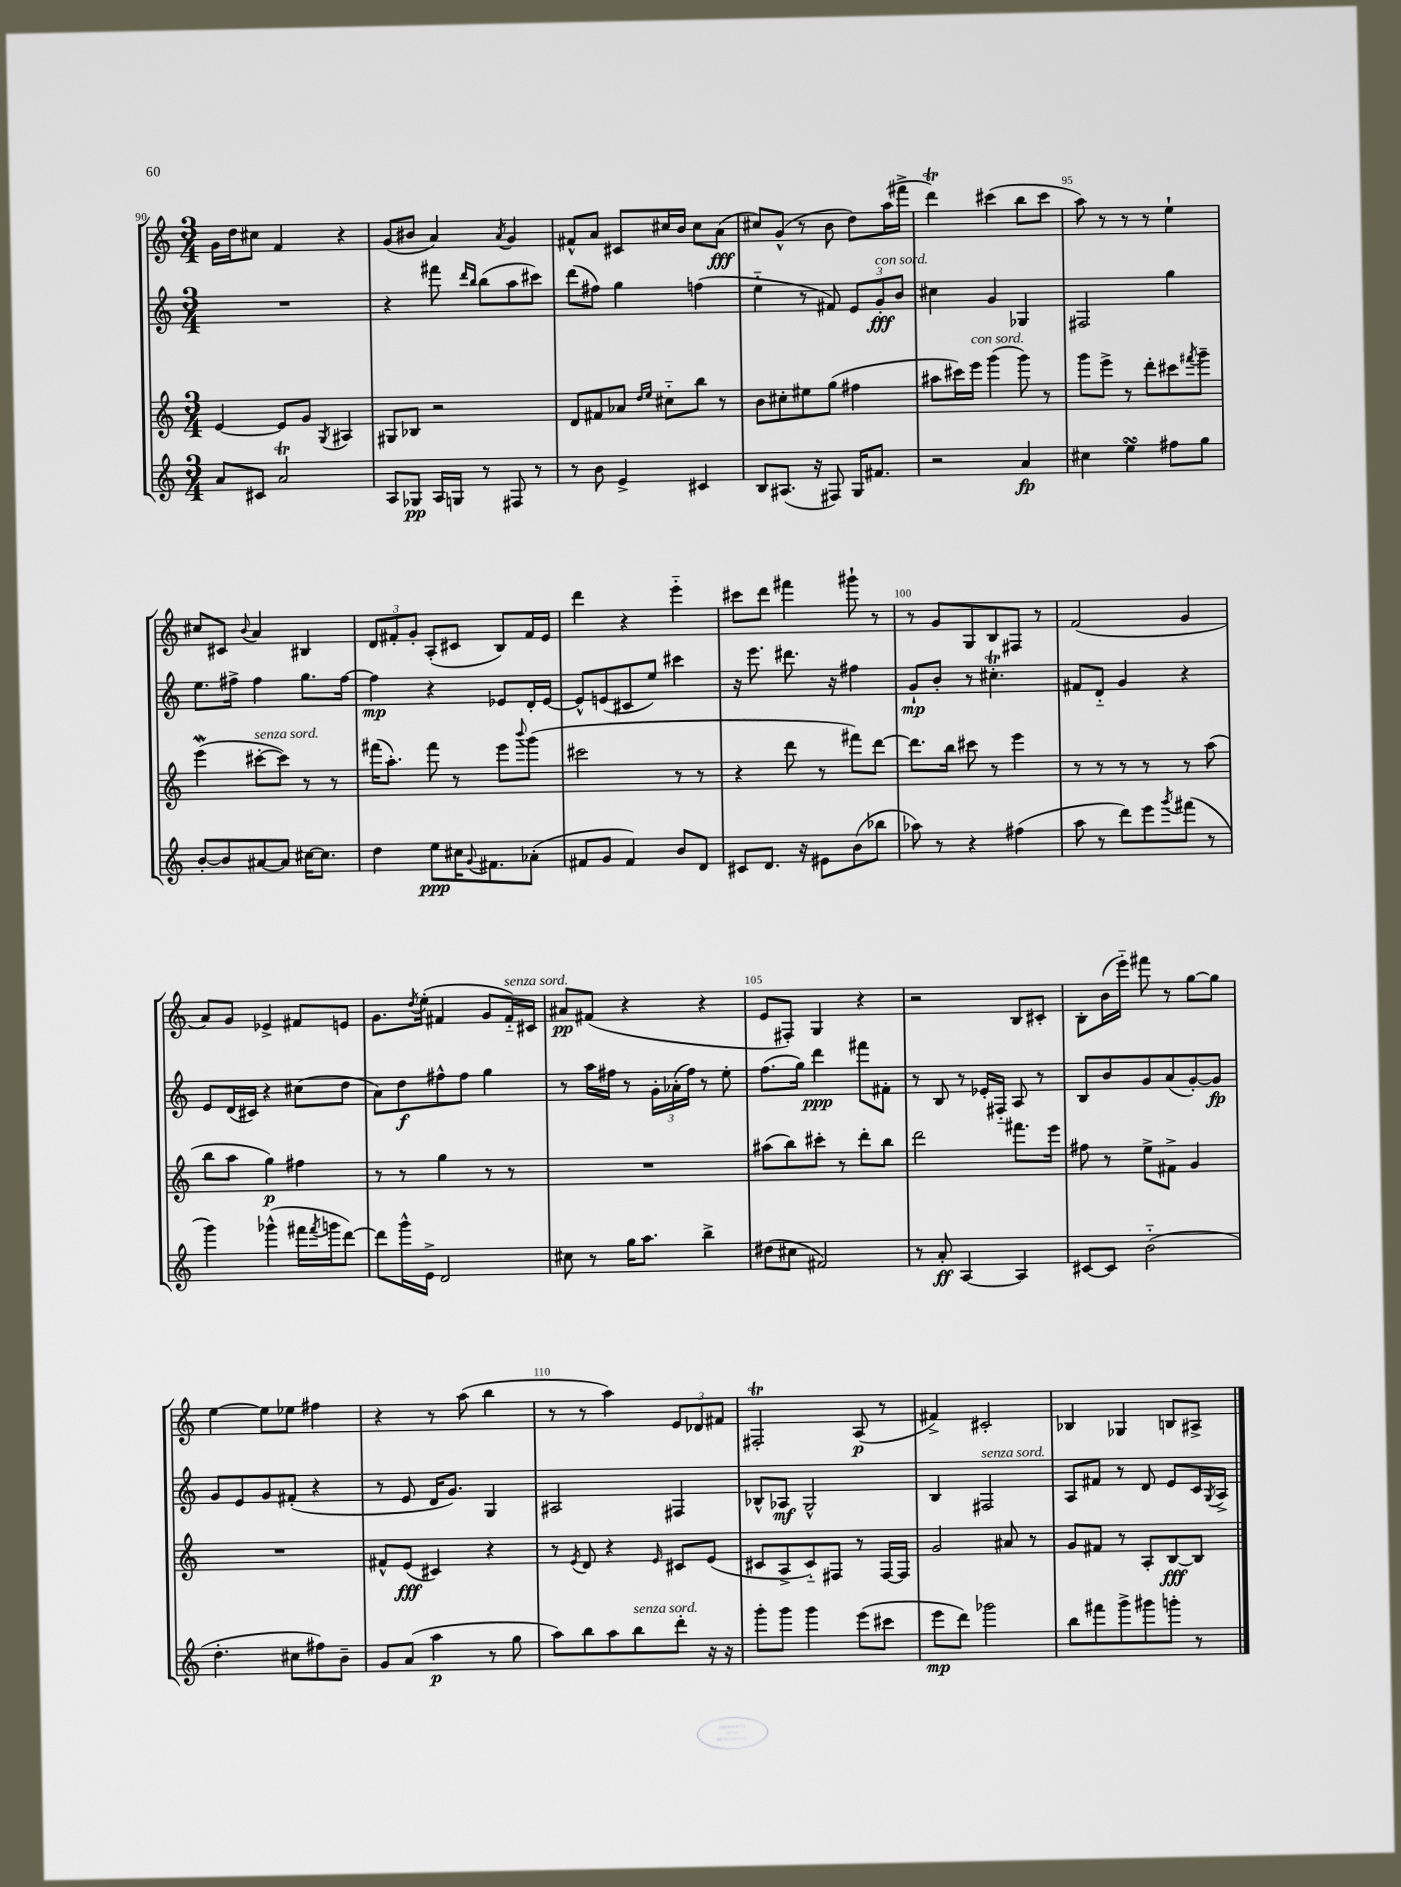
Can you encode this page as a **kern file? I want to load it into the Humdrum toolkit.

**kern	**dynam	**kern	**dynam	**kern	**dynam	**kern	**dynam
*part4	*part4	*part3	*part3	*part2	*part2	*part1	*part1
*staff4	*staff4	*staff3	*staff3	*staff2	*staff2	*staff1	*staff1
*clefG2	*	*clefG2	*	*clefG2	*	*clefG2	*
*k[]	*	*k[]	*	*k[]	*	*k[]	*
*M3/4	*	*M3/4	*	*M3/4	*	*M3/4	*
=90	=90	=90	=90	=90	=90	=90	=90
8a/L	.	[4e/	.	2.r	.	16g\LL	.
.	.	.	.	.	.	16dd\J	.
8c#X/J	.	.	.	.	.	8cc#X\J	.
2aT/	.	8e/L]	.	.	.	4f/	.
.	.	8g/J	.	.	.	.	.
.	.	8qG/	.	.	.	.	.
.	.	4A#X/	.	.	.	4r	.
=91	=91	=91	=91	=91	=91	=91	=91
8A/L	.	8G#X/L	.	4r	.	(8g/L	.
8G-X/J	pp	8B-X/J	.	.	.	8b#X/J	.
16A/LL	.	2r	.	8fff#X\	.	4a/)	.
16Gn/JJ	.	.	.	.	.	.	.
.	.	.	.	16qqddd/LL	.	.	.
.	.	.	.	16qqbb/JJ	.	.	.
8r	.	.	.	(8bb\L	.	.	.
.	.	.	.	.	.	8qa/	.
8F#X/	.	.	.	8aa\	.	4g/	.
8r	.	.	.	8ccc#X\J)	.	.	.
=92	=92	=92	=92	=92	=92	=92	=92
8r	.	8d/L	.	(8ddd\L	.	8f#X^^/L	.
8b\	.	8f#X/	.	8ff#X\J)	.	8a/J	.
4e^/	.	8a-X/J	.	4gg\	.	8c#X/L	.
.	.	16qqdd/LL	.	.	.	.	.
.	.	16qqee/JJ	.	.	.	.	.
.	.	8cc#X\L	.	.	.	16cc#X/L	.
.	.	.	.	.	.	16b/JJ	.
4c#X/	.	8bb\J	.	(4ffn\	.	8cc#\L	.
.	.	8r	.	.	.	(8a\J	fff
=93	=93	=93	=93	=93	=93	=93	=93
8B/L	.	8b\L	.	4ee\	.	8cc#X/L)	.
(8.A#X/J	.	8cc#X'\	.	.	.	(8g^^/J	.
.	.	8ee#X\	.	8r	.	8r	.
16r	.	.	.	.	.	.	.
8F#X/)	.	(8gg\J	.	8f#X/)	.	8b\	.
16G/KL	.	4ff#X\	.	12e/L	.	8dd\L)	.
8.f#X/J	.	.	.	.	.	.	.
!	!	!	!	!LO:TX:a:i:t=con sord.	!	!	!
.	.	.	.	12g'/	fff	.	.
.	.	.	.	.	.	(16aa\L	.
.	.	.	.	12b/J	.	.	.
.	.	.	.	.	.	16fff#X^\JJ	.
=94	=94	=94	=94	=94	=94	=94	=94
2r	.	8aa#X\L	.	4cc#X\	.	4dddT\)	.
.	.	16ccc#X\L)	.	.	.	.	.
!	!	!LO:TX:a:i:t=con sord.	!	!	!	!	!
.	.	16eee\JJ	.	.	.	.	.
.	.	(4ggg\	.	4g/	.	(4ccc#X\	.
4a/	fp	8ggg\)	.	4G-X/	.	8bb\L	.
.	.	8r	.	.	.	8ccc#\J	.
=95	=95	=95	=95	=95	=95	=95	=95
4cc#X\	.	8ggg\L	.	2F#X/	.	8aa\)	.
.	.	8eee^\J	.	.	.	8r	.
4eesSsS\	.	8r	.	.	.	8r	.
.	.	8ddd'\L	.	.	.	8r	.
8ff#X\L	.	8ccc#X\	.	4gg\	.	4ee`\	.
.	.	8qfff#X/	.	.	.	.	.
8gg\J	.	8ggg~\J	.	.	.	.	.
!!LO:LB:g=z
=96	=96	=96	=96	=96	=96	=96	=96
[8b'/L	.	(4eeeW\	.	8.ee\L	.	8cc#X/L	.
8b/]	.	.	.	.	.	8c#X/J	.
.	.	.	.	16ff#X^\Jk	.	.	.
.	.	.	.	.	.	8qqb/	.
!	!	!LO:TX:a:i:t=senza sord.	!	!	!	!	!
[8a#X/	.	[8ccc#X'\L	.	4ff#\	.	4a/	.
8a#/J]	.	8ccc#\J])	.	.	.	.	.
[16cc#X\KL	.	8r	.	8.gg\L	.	4B#X/	.
8.cc#\J]	.	.	.	.	.	.	.
.	.	8r	.	.	.	.	.
.	.	.	.	[16ff#\Jk	.	.	.
=97	=97	=97	=97	=97	=97	=97	=97
4dd\	.	(16fff#X\KL	.	4ff#\]	mp	12d/L	.
.	.	8.aa'\J)	.	.	.	.	.
.	.	.	.	.	.	12f#X'/	.
.	.	.	.	.	.	12g'/J	.
8ee\L	ppp	8fff#\	.	4r	.	(8A'/L	.
16cc#X\K	.	8r	.	.	.	8c#X/J	.
8qqg/	.	.	.	.	.	.	.
8.f#X\	.	.	.	.	.	.	.
.	.	8eee\L	.	8e-X/L	.	8B/L)	.
.	.	8qqbbb/	.	.	.	.	.
(8a-X'\J	.	(8ggg\J	.	16d'/L	.	16f#/L	.
.	.	.	.	[16e-/JJ	.	16e/JJ	.
=98	=98	=98	=98	=98	=98	=98	=98
8f#X/L	.	2ccc#X\	.	8e-^^/L]	.	4ddd\	.
8g/J	.	.	.	(8en/	.	.	.
4f#/)	.	.	.	8c#X/	.	4r	.
.	.	.	.	8ee/J)	.	.	.
8b/L	.	8r	.	4ccc#X\	.	4eee\	.
8d/J	.	8r	.	.	.	.	.
=99	=99	=99	=99	=99	=99	=99	=99
8c#X/L	.	4r	.	16r	.	8ccc#X\L	.
.	.	.	.	8.eee\	.	.	.
8.d/J	.	.	.	.	.	8ddd\J	.
.	.	8ddd\	.	8.ddd#X\	.	4fff#X\	.
16r	.	.	.	.	.	.	.
8e#X\L	.	8r	.	.	.	.	.
.	.	.	.	16r	.	.	.
(8b\	.	8fff#X\L)	.	4ff#X\	.	8ggg#X`\	.
8bb-X\J	.	[8ddd\J	.	.	.	8r	.
=100	=100	=100	=100	=100	=100	=100	=100
8aa-X\)	.	8.ddd\L]	.	8g`/L	mp	8r	.
8r	.	.	.	8b'/J	.	8g/L	.
.	.	16bb\Jk	.	.	.	.	.
4r	.	8ccc#X\	.	8r	.	8G/	.
.	.	8r	.	4.cc#Xt'\	.	8B/	.
(4ff#X\	.	4eee\	.	.	.	8F#X/J	.
.	.	.	.	.	.	8r	.
=101	=101	=101	=101	=101	=101	=101	=101
8aa\	.	8r	.	8f#X/L	.	(2f/	.
8r	.	8r	.	8d/J	.	.	.
8ddd\L)	.	8r	.	4g/	.	.	.
8eee\	.	8r	.	.	.	.	.
8qggg/	.	.	.	.	.	.	.
(8fff#X\J	.	8r	.	4r	.	4g/	.
8r	.	(8aa\	.	.	.	.	.
!!LO:LB:g=z
=102	=102	=102	=102	=102	=102	=102	=102
4ggg\)	.	8bb\L	.	8e/L	.	8a/L)	.
.	.	8aa\J	.	(16d/L	.	8g/J	.
.	.	.	.	16c#X/JJ)	.	.	.
(4ggg-X^^\	.	4gg\)	p	4r	.	4e-X^/	.
16fff#X\LL	.	4ff#X\	.	(8cc#X\L	.	8f#X/L	.
8qfff#/	.	.	.	.	.	.	.
16gggn\J	.	.	.	.	.	.	.
[8ddd\J)	.	.	.	8dd\J	.	8en/J	.
=103	=103	=103	=103	=103	=103	=103	=103
8ddd\L]	.	8r	.	8a\L)	.	8.g\L	.
16ggg^^\L	.	8r	.	8dd\	f	.	.
.	.	.	.	.	.	8qdd/	.
16e^\JJ	.	.	.	.	.	(16ee'\Jk	.
2d/	.	4gg\	.	8ff#X^^\	.	4f#X/	.
.	.	.	.	8ff#\J	.	.	.
.	.	8r	.	4gg\	.	8g/L	.
!	!	!	!	!	!	!LO:TX:a:i:t=senza sord.	!
.	.	8r	.	.	.	16f#/L)	.
.	.	.	.	.	.	16c#X/JJ	.
=104	=104	=104	=104	=104	=104	=104	=104
8cc#X\	.	2.r	.	8r	.	8a#X/L	pp
8r	.	.	.	16aa\LL	.	(8f#X/J	.
.	.	.	.	16ff#X\JJ	.	.	.
16gg\KL	.	.	.	8r	.	4r	.
8.aa\J	.	.	.	.	.	.	.
.	.	.	.	24g'\LL	.	.	.
.	.	.	.	(24a-X'\	.	.	.
.	.	.	.	24ff#\JJ)	.	.	.
4bb^\	.	.	.	8r	.	4r	.
.	.	.	.	8ee'\	.	.	.
=105	=105	=105	=105	=105	=105	=105	=105
(8dd#X\L	.	(8aa#X\L	.	(8.ff\L	.	8e/L	.
8cc#X\J	.	8bb\)	.	.	.	8F#X'/J)	.
.	.	.	.	16gg\Jk)	.	.	.
2f#X/)	.	8ccc#X'\J	.	4ddd\	ppp	4G/	.
.	.	8r	.	.	.	.	.
.	.	8ddd'\L	.	8fff#X\L	.	4r	.
.	.	8bb\J	.	8f#X'\J	.	.	.
=106	=106	=106	=106	=106	=106	=106	=106
8r	.	2ddd\	.	8r	.	2r	.
8a'/	ff	.	.	8B/	.	.	.
[4A/	.	.	.	8r	.	.	.
.	.	.	.	16e-X'/LL	.	.	.
.	.	.	.	16F#X/JJ	.	.	.
4A/]	.	8.fff#X\L	.	8A/	.	8B/L	.
.	.	.	.	8r	.	8c#X'/J	.
.	.	16eee\Jk	.	.	.	.	.
=107	=107	=107	=107	=107	=107	=107	=107
[8c#X/L	.	8ff#X\	.	8B/L	.	8B'\L	.
8c#/J]	.	8r	.	8b/	.	(16b\L	.
.	.	.	.	.	.	16eee\JJ)	.
(2b\	.	8ee^\L	.	8g/	.	8fff#X\	.
.	.	8f#X^\J	.	(8a/	.	8r	.
.	.	4g/	.	[8g'/)	.	[8gg\L	.
.	.	.	.	8g/J]	fp	8gg\J]	.
!!LO:LB:g=z
=108	=108	=108	=108	=108	=108	=108	=108
4.dd'\	.	2.r	.	8g/L	.	[4ee\	.
.	.	.	.	8e/	.	.	.
.	.	.	.	8g/	.	8ee\L]	.
8cc#X\L	.	.	.	(8f#X'/J	.	8ee-X\J	.
8ff#X\)	.	.	.	4r	.	4ff#X\	.
8b~\J	.	.	.	.	.	.	.
=109	=109	=109	=109	=109	=109	=109	=109
8g/L	.	8f#X^^/L	.	8r	.	4r	.
(8a/J	.	(8e/J	fff	8e/	.	.	.
4aa\	p	4c#X/)	.	16d/KL	.	8r	.
.	.	.	.	8.g/J)	.	.	.
.	.	.	.	.	.	(8aa\	.
8r	.	4r	.	4G/	.	4bb\	.
8gg\	.	.	.	.	.	.	.
=110	=110	=110	=110	=110	=110	=110	=110
8aa\L)	.	8r	.	2A#X/	.	8r	.
.	.	8qe/	.	.	.	.	.
8bb\	.	8d/	.	.	.	8r	.
8aa\	.	4r	.	.	.	4aa\)	.
!LO:TX:a:i:t=senza sord.	!	!	!	!	!	!	!
8bb\	.	.	.	.	.	.	.
.	.	16qqe/	.	.	.	.	.
8ddd'\J	.	8c#X/L	.	4F#X/	.	12e/L	.
.	.	.	.	.	.	12d-X/	.
16r	.	(8e/J	.	.	.	.	.
.	.	.	.	.	.	12f#X/J	.
16r	.	.	.	.	.	.	.
=111	=111	=111	=111	=111	=111	=111	=111
8ggg'\L	.	8c#X/L	.	8B-X^^/L	.	2F#Xt'/	.
8ggg\J	.	8A^/	.	8A-X/J	mf	.	.
4ggg\	.	8c#/)	.	2G^^/	.	.	.
.	.	8F#X/J	.	.	.	.	.
(8eee\L	.	8r	.	.	.	(8A/	p
8ccc#X\J	.	[16F#/LL	.	.	.	8r	.
.	.	16F#/JJ]	.	.	.	.	.
=112	=112	=112	=112	=112	=112	=112	=112
8eee\L	mp	2g/	.	4B/	.	4f#X^/)	.
8ddd\J)	.	.	.	.	.	.	.
!	!	!	!	!LO:TX:a:i:t=senza sord.	!	!	!
2ggg-X\	.	.	.	2F#X/	.	2c#X'/	.
.	.	8a#X/	.	.	.	.	.
.	.	8r	.	.	.	.	.
=113	=113	=113	=113	=113	=113	=113	=113
8bb\L	.	8g/L	.	8A/L	.	4B-X/	.
8fff#X\	.	8f#X/J	.	8f#X/J	.	.	.
8ggg^\	.	8r	.	8r	.	4G-X/	.
8ggg#X\	.	8A'/L	.	8d/	.	.	.
8gggn'\J	.	[8B/	fff	8e/L	.	8Bn/L	.
8r	.	8B/J]	.	16c/L	.	8A#X^/J	.
.	.	.	.	8qG/	.	.	.
.	.	.	.	16A^/JJ	.	.	.
==	==	==	==	==	==	==	==
*-	*-	*-	*-	*-	*-	*-	*-
